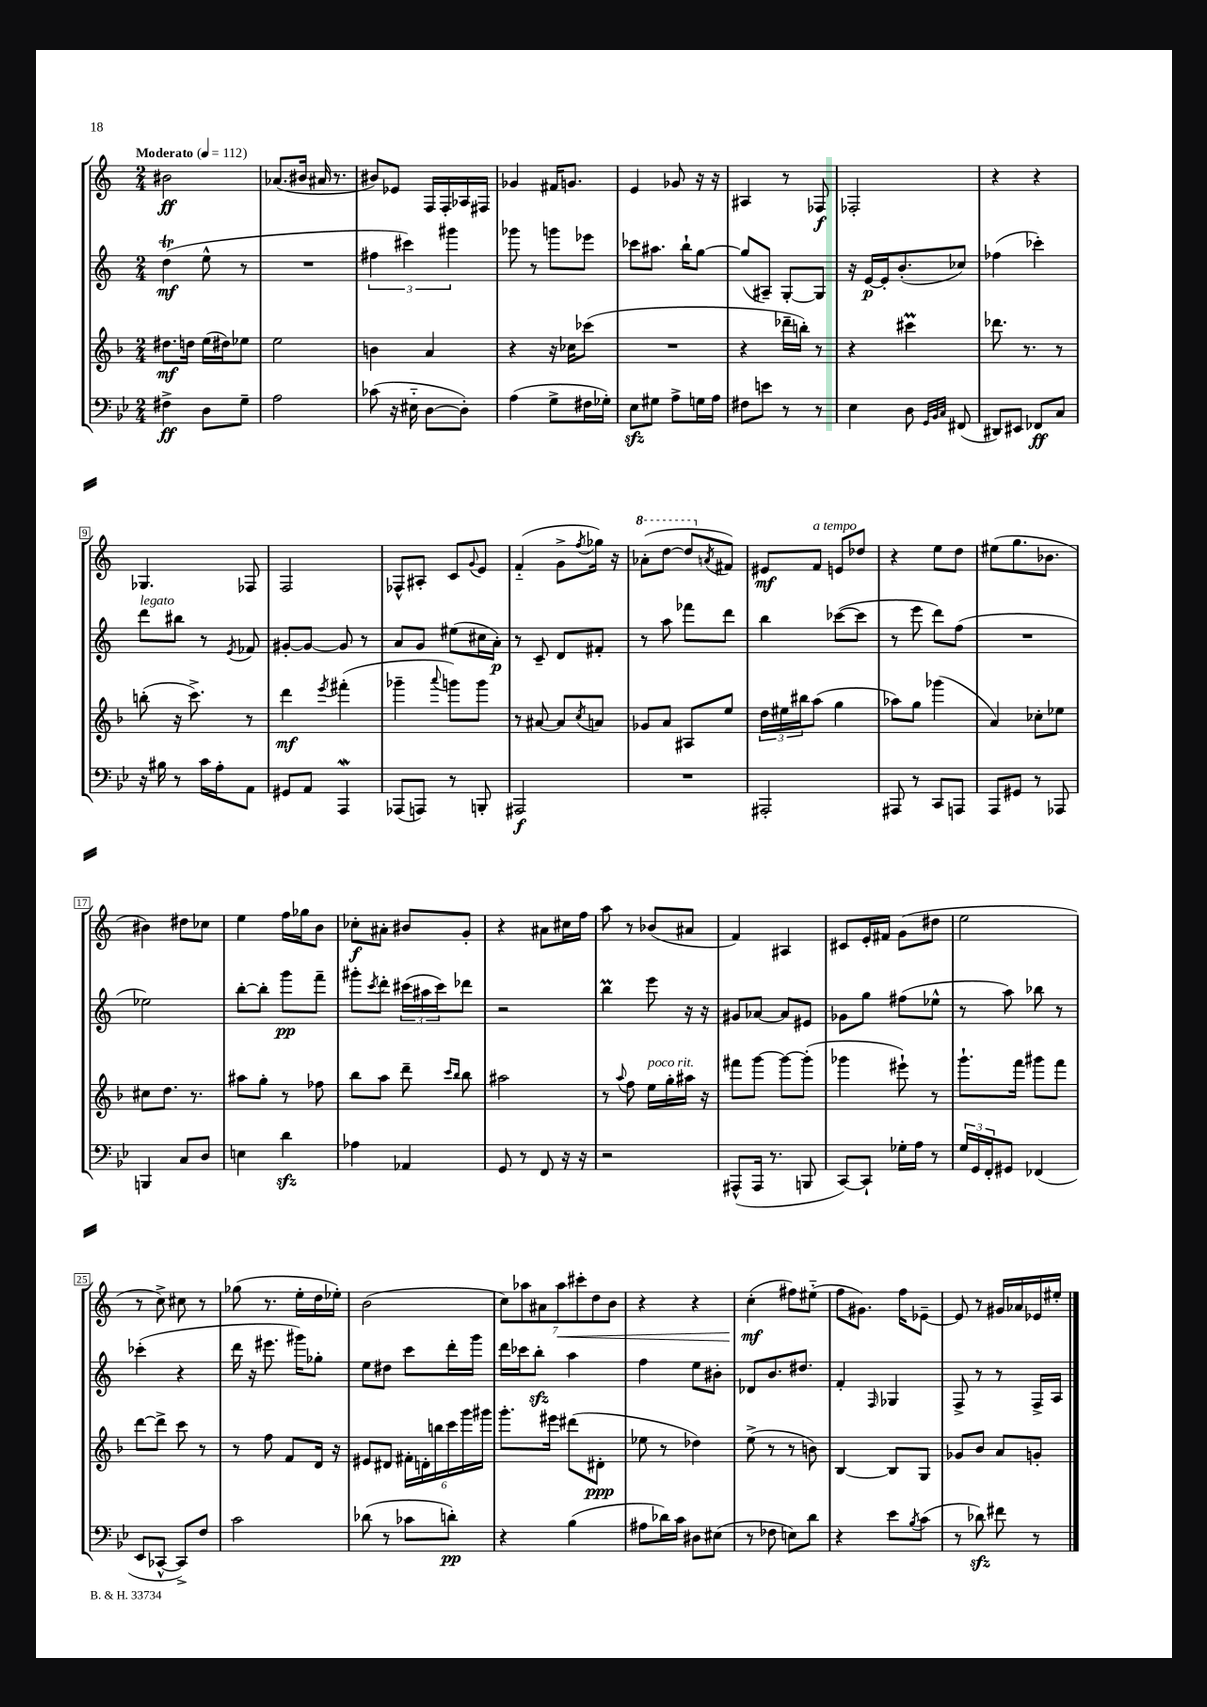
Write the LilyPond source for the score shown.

<<
\new StaffGroup <<
\new Staff = "s0" {
    \clef treble \key c \major \numericTimeSignature \time 2/4 \tempo "Moderato" 4 = 112
    bis'2\ff |
    aes'8.( bis'16 ais'16 r8. |
    bis'8) ees'8 f16 f16-. aes16 fis16 |
    ges'4 fis'16 g'8. |
    e'4 ges'8 r16 r16 |
    ais4 r8 fes8\f |
    fes2-. |
    r4 r4 |
    ges4. fes8 |
    f2 |
    fes8-^ ais8-. c'8 \appoggiatura { g'8 } e'8 |
    f'4-_( g'8-> \acciaccatura { f''8 } ges''16) r16 |
    \ottava #1 aes''8-.( d'''8~ d'''8 \ottava #0 \acciaccatura { a'!8 } fis'8) |
    eis'8\mf f'8^\markup { \italic "a tempo" } e'8 des''8 |
    r4 e''8 d''8 |
    eis''8( g''8. bes'8. |
    bis'4) dis''8 ces''8 |
    e''4 f''16 ges''16 b'8 |
    ces''8-.\f ais'8-. bis'8 g'8-. |
    r4 ais'8 cis''16 f''16 |
    a''8 r8 bes'8( ais'8 |
    f'4) ais4 |
    cis'8 e'16-. fis'16 g'8( dis''8 |
    e''2 |
    r8 c''8->) cis''8 r8 |
    ges''8( r8. e''16-. d''16 ees''16-.) |
    b'2( |
    \tuplet 7/4 { c''8) aes''8 ais'8 aes''8\< cis'''8-. d''8 b'8 } |
    r4 r4 |
    c''4-.\mf\!( fis''8) eis''8-_( |
    f''8 gis'8.) f''16 ees'8~-- |
    ees'8 r8 gis'16 aes'16 ees'16 eis''16-. \bar "|." |
}
\new Staff = "s1" {
    \clef treble \key c \major \numericTimeSignature \time 2/4
    d''4\trill\mf( e''8-^ r8 |
    R2 |
    \tuplet 3/2 { fis''4 cis'''4) gis'''4 } |
    ges'''8 r8 g'''8 ees'''8 |
    ces'''8 ais''8. b''16-! g''8~ |
    g''8( ais8--) g8~-. g8 |
    r16 e'16~\p e'16-. b'8.-.( ces''8) |
    fes''4( ces'''4-.) |
    d'''8^\markup { \italic "legato" } bis''8 r8 \acciaccatura { e'8 } fes'8 |
    gis'8~-. gis'8~ gis'8 r8 |
    a'8 g'8 eis''8( cis''16 a'16-.\p) |
    r8 c'8-- d'8 fis'8-. |
    r8 a''8 fes'''8 d'''8 |
    b''4 ces'''8~( ces'''8 |
    r8 e'''8 d'''8) f''8( |
    R2 |
    ees''2) |
    b''8~-. b''8-. g'''8\pp f'''8-- |
    gis'''8-. \acciaccatura { c'''8 } d'''8-. \tuplet 3/2 { cis'''16( ais''16 cis'''16) } des'''8 |
    r2 |
    b''4\prall e'''8 r16 r16 |
    gis'8 aes'8~ aes'8 eis'8 |
    ges'8 g''8 fis''8( ees''8-^ |
    r8 a''8) bes''8 r8 |
    ces'''4-.( r4 |
    d'''16 r16 eis'''8. gis'''16) ges''8-. |
    e''8 dis''8 c'''8 d'''16-. g'''16 |
    d'''16 ces'''16 b''8-.\sfz a''4 |
    f''4 e''8 bis'8-. |
    des'8 b'8. dis''8. |
    f'4-. \grace { f16 } ges4 |
    f8-> r8 r8 f16-> a16 \bar "|." |
}
\new Staff = "s2" {
    \clef treble \key f \major \numericTimeSignature \time 2/4
    dis''8.\mf d''16 e''16( dis''16) ees''8 |
    e''2 |
    b'4 a'4 |
    r4 r16 ces''16 ces'''8( |
    R2 |
    r4 des'''16-- b''16-.) r8 |
    r4 cis'''4\prall |
    des'''8. r8. r8 |
    b''8-.( r16 c'''8.->) r8 |
    d'''4\mf \acciaccatura { e'''8 } fis'''4-.( |
    ges'''4-- \appoggiatura { a'''8 } g'''8) g'''8 |
    r8 ais'8~ ais'8 \acciaccatura { c''8 } a'8 |
    ges'8 a'8 ais8 e''8 |
    \tuplet 3/2 { d''16 eis''16 bis''16 } a''8( g''4 |
    aes''8) g''8 ges'''4( |
    a'4) ces''8-. ees''8 |
    cis''8 d''8. r8. |
    ais''8 g''8-. r8 fes''8 |
    bes''8 a''8 d'''8-- \grace { c'''16 bes''16 } bes''8 |
    ais''2 |
    r8 \appoggiatura { a''8 } f''8 e''16^\markup { \italic "poco rit." } g''16-. ais''16 r16 |
    fis'''8 g'''8~ g'''8~ g'''8-.( |
    ges'''4 eis'''8-!) r8 |
    g'''8.-! f'''16 gis'''8 f'''8 |
    d'''8~ d'''8-> c'''8 r8 |
    r8 f''8 f'8 d'16 r16 |
    eis'8 dis'8 \tuplet 6/4 { fis'16-. d'16-. b''16 c'''16 g'''16 gis'''16 } |
    g'''8.-. eis'''16 dis'''8( dis'8-.\ppp |
    ees''8 r8 des''4) |
    e''8->( r8 r8 b'8) |
    bes4~ bes8 g8 |
    ges'8 bes'8 a'8 g'8-. \bar "|." |
}
\new Staff = "s3" {
    \clef bass \key bes \major \numericTimeSignature \time 2/4
    fis4->\ff d8 g8-- |
    a2 |
    ces'8( r16 eis16-_ d8~ d8-.) |
    a4( g8-> fis16 ges16-.) |
    ees8\sfz gis8 a8-> g16 a16 |
    fis8 e'8 r8 r8 |
    ees4 d8 \grace { g,32 bes,32 c32 } fis,8( |
    dis,8) eis,8 fes,8\ff c8 |
    r16 bis16 r8 c'16 a16-. a,8 |
    gis,8 a,8 a,,4\mordent |
    aes,,8( a,,8) r8 b,,8-. |
    ais,,2\f |
    R2 |
    ais,,2-. |
    ais,,8 r8 c,8 a,,8 |
    a,,8 gis,8 r8 aes,,8 |
    b,,4 c8 d8 |
    e4 d'4\sfz |
    aes4 aes,4 |
    g,8 r8 f,8 r16 r16 |
    r2 |
    ais,,8-^( ais,,16 r8. b,,8 |
    c,8~) c,8-! ges16-. a16 r8 |
    \tuplet 3/2 { g16 g,16 f,16-. } gis,8 fes,4( |
    ees,8 ces,8~-^ ces,8->) f8 |
    c'2 |
    des'8( r8 ces'8 d'8-.\pp) |
    r4 bes4( |
    ais8 des'16) c'16 dis8 eis8( |
    r8 fes8 e8) d'8 |
    r4 ees'8 \acciaccatura { bes8 } c'8( |
    r8 des'8\sfz) fis'8 r8 \bar "|." |
}
>>
>>
\layout { \context { \Score \override BarNumber.stencil = #(make-stencil-boxer 0.1 0.3 ly:text-interface::print) } }
